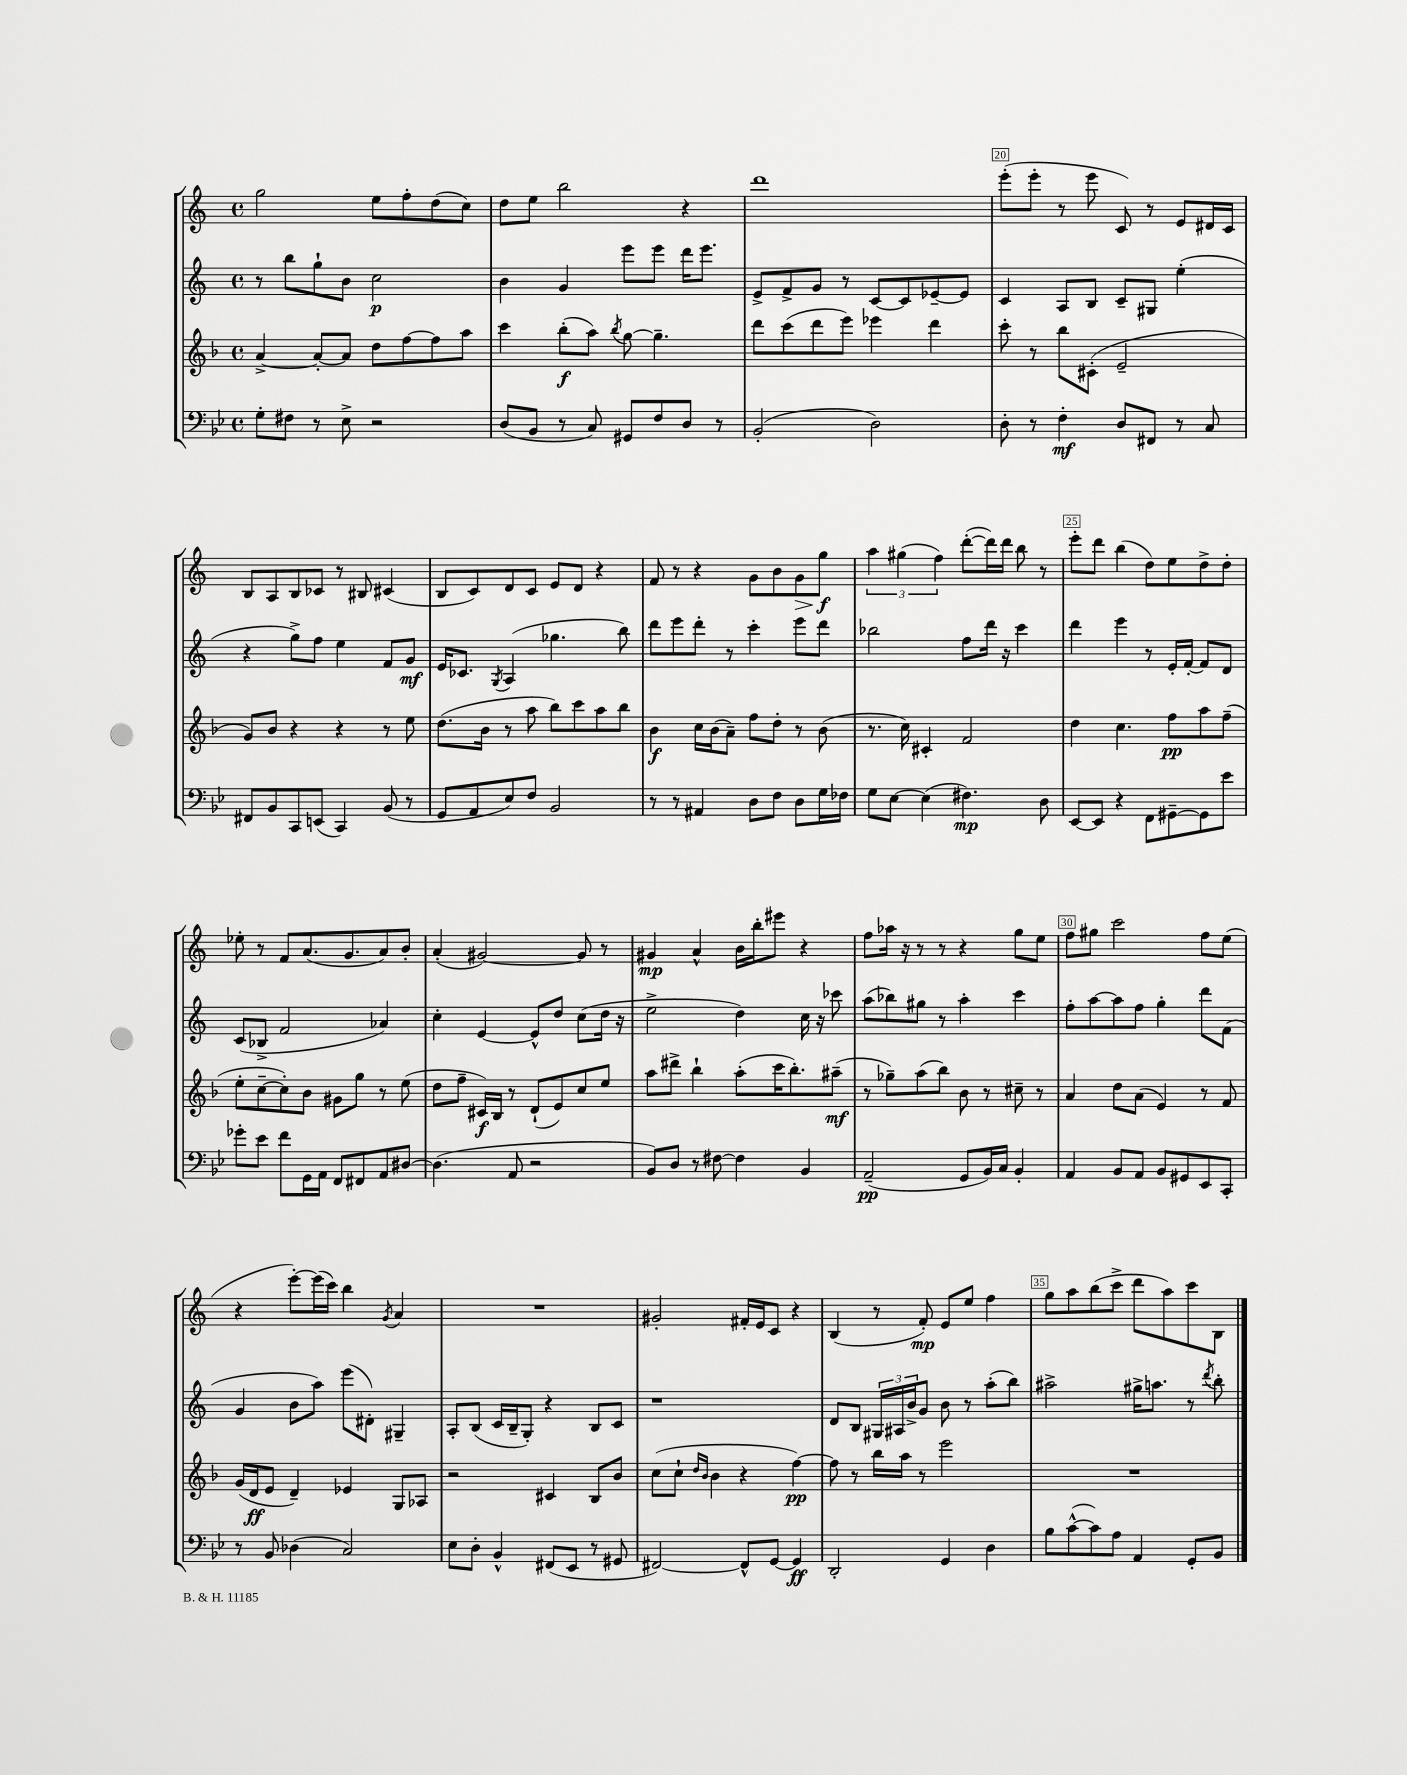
<<
\new StaffGroup <<
\new Staff = "s0" {
    \clef treble \key c \major \defaultTimeSignature \time 4/4
    g''2 e''8 f''8-. d''8( c''8) |
    d''8 e''8 b''2 r4 |
    d'''1 |
    e'''8-.( e'''8-. r8 e'''8 c'8) r8 e'8 dis'16 c'16 |
    b8 a8 b8 ces'8 r8 bis8 cis'4( |
    b8 c'8) d'8 c'8 e'8 d'8 r4 |
    f'8 r8 r4 g'8 b'8 g'8\> g''8\f\! |
    \tuplet 3/2 { a''4 gis''4( f''4) } d'''8~-.( d'''16) d'''16 b''8 r8 |
    e'''8-. d'''8 b''4( d''8) e''8 d''8-> d''8-. |
    ees''8-. r8 f'8 a'8.( g'8. a'8) b'8-. |
    a'4-.( gis'2~) gis'8 r8 |
    gis'4\mp a'4-^ b'16 b''16-. eis'''8 r4 |
    f''8 aes''16 r16 r8 r8 r4 g''8 e''8 |
    f''8 gis''8 c'''2 f''8 e''8( |
    r4 e'''8~-.) e'''16( c'''16) b''4 \acciaccatura { g'8 } a'4 |
    R1 |
    gis'2-. fis'16-. e'16 c'8 r4 |
    b4( r8 f'8-.\mp) e'8 e''8 f''4 |
    g''8 a''8 b''8( c'''8-> d'''8 a''8) c'''8 b8 \bar "|." |
}
\new Staff = "s1" {
    \clef treble \key c \major \defaultTimeSignature \time 4/4
    r8 b''8 g''8-! b'8 c''2\p |
    b'4 g'4 e'''8 e'''8 d'''16 e'''8. |
    e'8-> f'8-> g'8 r8 c'8~ c'8 ees'8~-- ees'8 |
    c'4 a8 b8 c'8-- gis8 e''4-.( |
    r4 g''8->) f''8 e''4 f'8 g'8\mf |
    e'16 ces'8. \acciaccatura { g8 } a4( ges''4. b''8) |
    d'''8 e'''8 d'''8-. r8 c'''4-. e'''8 d'''8 |
    bes''2 f''8 d'''16 r16 c'''4 |
    d'''4 e'''4 r8 e'16-. f'16~-. f'8 d'8 |
    c'8( bes8-> f'2 aes'4) |
    c''4-. e'4~ e'8-^ d''8 c''8( d''16 r16 |
    e''2-> d''4) c''16 r16 ces'''8 |
    a''8( bes''8) gis''8 r8 a''4-. c'''4 |
    f''8-. a''8~ a''8 f''8 g''4-. d'''8 f'8( |
    g'4 b'8 a''8) e'''8( dis'8-.) gis4-- |
    a8-. b8( c'16 b16-- g8-.) r4 b8 c'8 |
    r1 |
    d'8 b8 \tuplet 3/2 { gis16 ais16 b'16-> } g'8 b'8 r8 a''8-.( b''8) |
    ais''2-> gis''16-> a''8. r8 \acciaccatura { d'''8 } b''8-. \bar "|." |
}
\new Staff = "s2" {
    \clef treble \key f \major \defaultTimeSignature \time 4/4
    a'4~-> a'8~-. a'8 d''8 f''8~ f''8 a''8 |
    c'''4 bes''8-.\f( a''8) \acciaccatura { bes''8 } g''8~ g''4.-- |
    d'''8 c'''8( d'''8 e'''8) ees'''4 d'''4 |
    c'''8-. r8 bes''8 cis'8-.( e'2-- |
    g'8) bes'8 r4 r4 r8 e''8 |
    d''8.( bes'16 r8 a''8 bes''8) c'''8 a''8 bes''8 |
    bes'4\f c''16 bes'16( a'8--) f''8 d''8-. r8 bes'8( |
    r8. c''16) cis'4-. f'2 |
    d''4 c''4. f''8\pp a''8 f''8--( |
    e''8-. c''8~-- c''8-.) bes'8 gis'8 g''8 r8 e''8( |
    d''8 f''8-- cis'16\f) bes16 r8 d'8-!( e'8) c''8 e''8 |
    a''8 dis'''8-> bes''4-! a''8-.( c'''16 bes''8.-.) ais''8--\mf( |
    r8 ges''8--) a''8( bes''8) bes'8 r8 cis''8-- r8 |
    a'4 d''8 a'8( e'4) r8 f'8 |
    g'16( d'16\ff e'8 d'4--) ees'4 g8 aes8 |
    r2 cis'4 bes8 bes'8 |
    c''8( c''8-! \grace { d''16 bes'16 } bes'4 r4 f''4~\pp) |
    f''8 r8 bes''16 a''16 r8 e'''2 |
    R1 \bar "|." |
}
\new Staff = "s3" {
    \clef bass \key bes \major \defaultTimeSignature \time 4/4
    g8-. fis8 r8 ees8-> r2 |
    d8( bes,8 r8 c8) gis,8 f8 d8 r8 |
    bes,2-.( d2) |
    d8-. r8 f4-.\mf d8 fis,8 r8 c8 |
    fis,8 bes,8 c,8 e,8( c,4) bes,8( r8 |
    g,8 a,8 ees8) f8 bes,2 |
    r8 r8 ais,4 d8 f8 d8 g16 fes16 |
    g8 ees8~ ees4( fis4.\mp) d8 |
    ees,8~ ees,8 r4 f,8 gis,8~-- gis,8 ees'8 |
    ges'8-. ees'8 f'8 g,16 a,16 f,8 fis,8 a,8 dis8~ |
    dis4.( a,8 r2 |
    bes,8) d8 r8 fis8~ fis4 bes,4 |
    a,2--\pp( g,8 bes,16) c16 bes,4-. |
    a,4 bes,8 a,8 bes,8 gis,8 ees,8 c,8-. |
    r8 bes,8 des4( c2) |
    ees8 d8-. bes,4-^ fis,8( ees,8 r8 gis,8 |
    fis,2~) fis,8-^ g,8~ g,4\ff |
    d,2-. g,4 d4 |
    bes8 c'8~-^( c'8) a8 a,4 g,8-. bes,8 \bar "|." |
}
>>
>>
\layout { \context { \Score currentBarNumber = #17 \override BarNumber.break-visibility = ##(#f #t #t) barNumberVisibility = #(every-nth-bar-number-visible 5) \override BarNumber.stencil = #(make-stencil-boxer 0.1 0.3 ly:text-interface::print) } }
